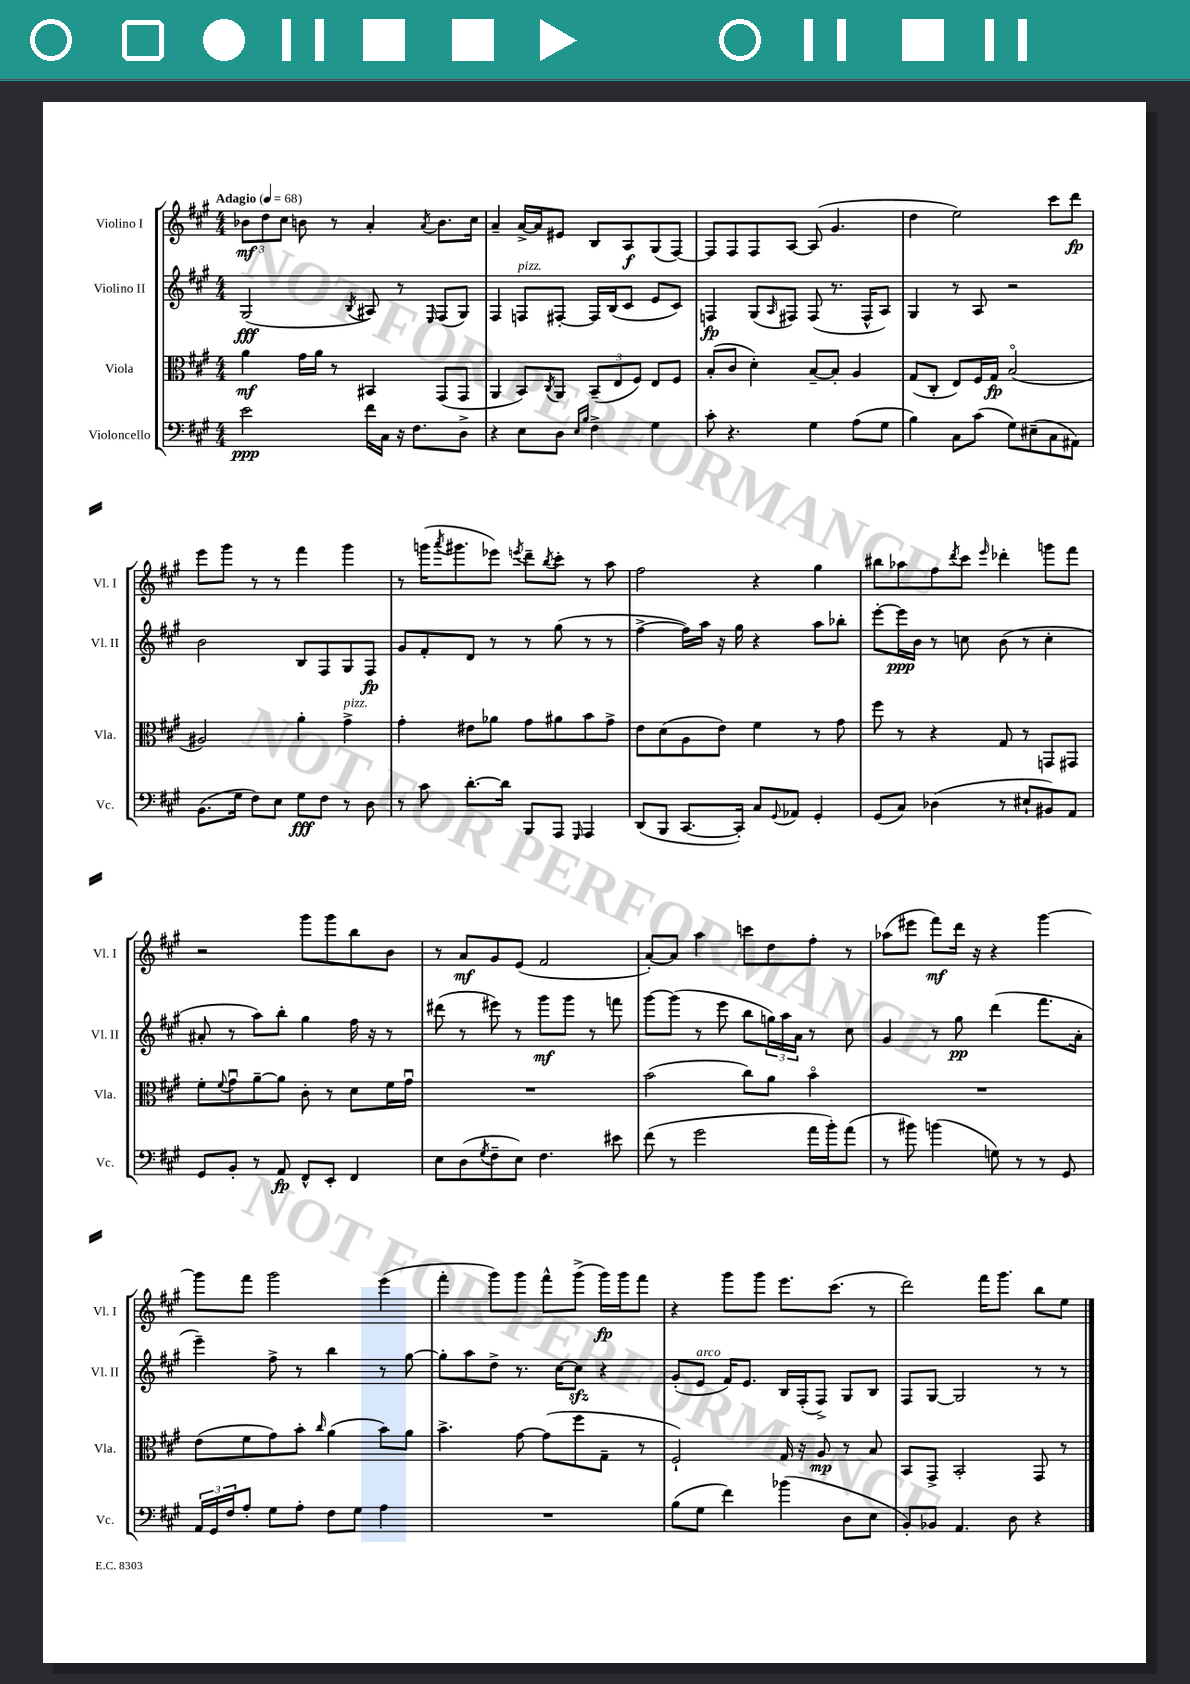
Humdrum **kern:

**kern	**dynam	**kern	**dynam	**kern	**dynam	**kern	**dynam
*part4	*part4	*part3	*part3	*part2	*part2	*part1	*part1
*staff4	*staff4	*staff3	*staff3	*staff2	*staff2	*staff1	*staff1
*I"Violoncello	*	*I"Viola	*	*I"Violino II	*	*I"Violino I	*
*I'Vc.	*	*I'Vla.	*	*I'Vl. II	*	*I'Vl. I	*
*clefF4	*	*clefC3	*	*clefG2	*	*clefG2	*
*k[f#c#g#]	*	*k[f#c#g#]	*	*k[f#c#g#]	*	*k[f#c#g#]	*
*M4/4	*	*M4/4	*	*M4/4	*	*M4/4	*
*MM68	*	*MM68	*	*MM68	*	*MM68	*
=1	=1	=1	=1	=1	=1	=1	=1
!	!	!	!	!	!	!LO:TX:a:B:t=Adagio	!
2e\	ppp	4a\	mf	(2G#/	fff	12b-X\L	mf
.	.	.	.	.	.	12dd\	.
.	.	.	.	.	.	12cc#\J	.
.	.	16g#\LL	.	.	.	8bn\	.
.	.	16a\JJ	.	.	.	.	.
.	.	8r	.	.	.	8r	.
.	.	.	.	8qB/	.	.	.
16f#\LL	.	4BB#X/	.	8A#X/)	.	4a'/	.
16C#\JJ	.	.	.	.	.	.	.
16r	.	.	.	8r	.	.	.
8.F#\L	.	.	.	.	.	.	.
.	.	.	.	16qqE/	.	8qa/	.
.	.	(8GG#/L	.	(8F#/L	.	8.b\L	.
8D^\J	.	8GG#/J	.	8G#/J)	.	.	.
.	.	.	.	.	.	16cc#\Jk	.
=2	=2	=2	=2	=2	=2	=2	=2
4r	.	4AA/	.	4F#/	.	4a~/	.
!	!	!	!	!LO:TX:a:i:t=pizz.	!	!	!
8E\L	.	8BB/L)	.	8Fn/L	.	[16a^/LL	.
.	.	.	.	.	.	16a/J]	.
.	.	8qC#/	.	.	.	.	.
8D\J	.	8AA/J	.	[8F#X'/J	.	8e#X/J	.
16qqE/LL	.	.	.	.	.	.	.
16qqB/JJ	.	.	.	.	.	.	.
4F#^\	.	(12BB~/L	.	16F#/LL]	.	8B/L	.
.	.	.	.	(16B/J	.	.	.
.	.	12E/	.	.	.	.	.
.	.	.	.	8c#/J	.	8A/	f
.	.	12F#/J)	.	.	.	.	.
4G#\	.	8E/L	.	8e/L	.	(8G#/	.
.	.	8F#/J	.	8c#/J)	.	[8F#/J)	.
=3	=3	=3	=3	=3	=3	=3	=3
8c#'\	.	(8B'/L	.	4Fn/	fp	8F#/L]	.
4.r	.	8c#/J	.	.	.	8F#/	.
.	.	4d'\)	.	(8G#/L	.	8F#/	.
.	.	.	.	16qqA/	.	.	.
.	.	.	.	8F#X/J)	.	[8A/J	.
4G#\	.	[8B~/L	.	(8F#/	.	(8A/]	.
.	.	8B'/J]	.	8.r	.	4.g#/	.
(8A\L	.	4A/	.	.	.	.	.
.	.	.	.	16F#^^/KL	.	.	.
8G#\J	.	.	.	8A/J)	.	.	.
=4	=4	=4	=4	=4	=4	=4	=4
4B\)	.	(8G#/L	.	4G#/	.	4dd\	.
.	.	8C#'/J	.	.	.	.	.
8C#\L	.	8E/L)	.	8r	.	2ee\)	.
(8c#\J	.	16F#/L	.	8A/	.	.	.
.	.	16G#/JJ	fp	.	.	.	.
8G#\L)	.	(2B/	.	2r	.	.	.
(8E#X~\	.	.	.	.	.	.	.
8C#\	.	.	.	.	.	8ccc#\L	.
8AA#X\J)	.	.	.	.	.	8ddd\J	fp
!!LO:LB:g=z
=5	=5	=5	=5	=5	=5	=5	=5
(8.BB\L	.	2A#X/)	.	2b\	.	8eee\L	.
.	.	.	.	.	.	8ggg#\J	.
16G#\Jk	.	.	.	.	.	.	.
8F#\L)	.	.	.	.	.	8r	.
8E\J	.	.	.	.	.	8r	.
8G#\L	fff	4a'\	.	8B/L	.	4fff#\	.
8F#\J	.	.	.	8F#/	.	.	.
!	!	!LO:TX:a:i:t=pizz.	!	!	!	!	!
8r	.	4g#^\	.	8G#/	.	4ggg#\	.
8D\	.	.	.	8F#/J	fp	.	.
=6	=6	=6	=6	=6	=6	=6	=6
8r	.	4g#'\	.	8g#/L	.	8r	.
8c#\	.	.	.	8f#'/	.	(16gggn\KL	.
.	.	.	.	.	.	8qaaa/	.
.	.	.	.	.	.	8.ggg#X\	.
[8.d'\L	.	8e#X\L	.	8d/J	.	.	.
.	.	8a-X\J	.	8r	.	8eee-X\J)	.
16d\Jk]	.	.	.	.	.	.	.
.	.	.	.	.	.	8qeeen/	.
8BBB/L	.	8g#\L	.	8r	.	8ddd~\L	.
.	.	.	.	.	.	8qbb/	.
8AAA/J	.	8a#X\	.	(8gg#\	.	8ccc#'\J	.
16qqGGG#/	.	.	.	.	.	.	.
4AAA/	.	8b\	.	8r	.	8r	.
.	.	8g#^\J	.	8r	.	8aa\	.
=7	=7	=7	=7	=7	=7	=7	=7
(8DD/L	.	8e\L	.	[4ff#^\	.	2ff#\	.
8BBB/J	.	(8d\	.	.	.	.	.
[8.CC#/L	.	8A\	.	16ff#\LL])	.	.	.
.	.	.	.	16aa\JJ	.	.	.
.	.	8e\J)	.	16r	.	.	.
16CC#'/Jk])	.	.	.	16gg#\	.	.	.
8C#/L	.	4f#\	.	4r	.	4r	.
8qqGG#/	.	.	.	.	.	.	.
8AA-X/J	.	.	.	.	.	.	.
4GG#'/	.	8r	.	8aa\L	.	4gg#\	.
.	.	8g#\	.	8bb-X'\J	.	.	.
=8	=8	=8	=8	=8	=8	=8	=8
(8GG#/L	.	8ff#\	.	[8eee'\L	.	8bb#X\L	.
8C#/J)	.	8r	.	16eee\L]	ppp	8aa-X\	.
.	.	.	.	16b\JJ	.	.	.
(4D-X\	.	4r	.	8r	.	8ff#\	.
.	.	.	.	.	.	8qddd/	.
.	.	.	.	8ccn\	.	8ccc#\J	.
.	.	.	.	.	.	16qqeee/	.
8r	.	8G#/	.	(8b\	.	4ddd-X'\	.
8E#X`/L	.	8r	.	8r	.	.	.
8BB#X/)	.	8GGn/L	.	4cc'\	.	8gggn\L	.
8AA/J	.	8GG#X/J	.	.	.	8fff#\J	.
!!LO:LB:g=z
=9	=9	=9	=9	=9	=9	=9	=9
8GG#/L	.	8f#'\L	.	8a#X'/	.	2r	.
.	.	8qqf#/	.	.	.	.	.
8BB'/J	.	8g#u\	.	8r	.	.	.
8r	.	[8a~\	.	8aa\L)	.	.	.
8AA/	fp	8a\J]	.	8bb'\J	.	.	.
8FF#^^/L	.	8c#'\	.	4gg#\	.	8ggg#\L	.
8EE'/J	.	8r	.	.	.	8ggg#\	.
4FF#/	.	8d\L	.	16ff#\	.	8bb\	.
.	.	.	.	16r	.	.	.
.	.	16f#\L	.	8r	.	8b\J	.
.	.	16g#u\JJ	.	.	.	.	.
=10	=10	=10	=10	=10	=10	=10	=10
8E\L	.	1r	.	(8ddd#X\	.	8r	.
(8D\	.	.	.	8r	.	8a/L	mf
8qG#/	.	.	.	.	.	.	.
8F#~\	.	.	.	8eee#X\)	.	8g#/	.
8E\J)	.	.	.	8r	.	(8e/J	.
4.F#\	.	.	.	8ggg#\L	mf	2f#/	.
.	.	.	.	8ggg#\J	.	.	.
.	.	.	.	8r	.	.	.
8e#X\	.	.	.	8fffn\	.	.	.
=11	=11	=11	=11	=11	=11	=11	=11
(8f#\	.	(2b\	.	[8ggg#\L	.	[8a'/L)	.
8r	.	.	.	(8ggg#\J]	.	8a/J]	.
2g#\	.	.	.	8r	.	4aa\	.
.	.	.	.	8eee\	.	.	.
.	.	8cc#\L)	.	8bb\L	.	8cccn\L	.
.	.	8a\J	.	24ggn\L)	.	8dd\	.
.	.	.	.	24aa\	.	.	.
.	.	.	.	24a\JJ	.	.	.
16a\LL	.	4b\	.	8r	.	8ff#'\J	.
16b'\J)	.	.	.	.	.	.	.
(8a\J	.	.	.	8cc#\	.	8r	.
=12	=12	=12	=12	=12	=12	=12	=12
8r	.	1r	.	4g#/	.	(8aa-X\L	.
8b#X\)	.	.	.	.	.	8eee#X\J	.
(4bn\	.	.	.	8r	.	8fff#\L)	mf
.	.	.	.	8gg#\	pp	16ddd\Jk	.
.	.	.	.	.	.	16r	.
8Gn\)	.	.	.	(4ddd\	.	4r	.
8r	.	.	.	.	.	.	.
8r	.	.	.	8.fff#\L	.	[4ggg#\	.
8GG#/	.	.	.	.	.	.	.
.	.	.	.	16a'\Jk	.	.	.
!!LO:LB:g=z
=13	=13	=13	=13	=13	=13	=13	=13
24AA/LL	.	(8e\L	.	4eee~\)	.	8ggg#\L]	.
24GG#/	.	.	.	.	.	.	.
24F#/J	.	.	.	.	.	.	.
8A'/J	.	8f#\	.	.	.	8fff#\J	.
8G#\L	.	8g#\)	.	8ff#^\	.	2ggg#\	.
8A'\J	.	8b'\J	.	8r	.	.	.
.	.	16qqcc#/	.	.	.	.	.
8F#\L	.	(4a\	.	4bb\	.	.	.
8G#\J	.	.	.	.	.	.	.
4A\	.	8b\L)	.	8r	.	(4eee\	.
.	.	8a\J	.	[8gg#\	.	.	.
=14	=14	=14	=14	=14	=14	=14	=14
1r	.	4.b^\	.	8gg#'\L]	.	4fff#'\	.
.	.	.	.	8aa\	.	.	.
.	.	.	.	8dd^\J	.	8ggg#\L)	.
.	.	[8g#\	.	8.r	.	8ggg#\J	.
.	.	(8g#\L]	.	.	.	8fff#^^\L	.
.	.	.	.	[16cc#\KL	.	.	.
.	.	8ff#\	.	8cc#zz\J]	.	(8ggg#^\J	.
.	.	8G#~\J	.	4r	.	16ggg#\LL)	fp
.	.	.	.	.	.	16ggg#\J	.
.	.	8r	.	.	.	8fff#\J	.
=15	=15	=15	=15	=15	=15	=15	=15
(8B\L	.	2F#`/)	.	(8g#'/L	.	4r	.
!	!	!	!	!LO:TX:a:i:t=arco	!	!	!
8G#\J	.	.	.	8e/J	.	.	.
4f#\)	.	.	.	16f#/KL)	.	8ggg#\L	.
.	.	.	.	8.e/J	.	.	.
.	.	.	.	.	.	8ggg#\J	.
(4b-X\	.	16G#/	.	16B/LL	.	8.eee\L	.
.	.	16r	.	(16F#'/J	.	.	.
.	.	8A/	mp	8F#^/J)	.	.	.
.	.	.	.	.	.	(8.ccc#\J	.
8D\L	.	8r	.	8G#/L	.	.	.
8E\J	.	8B/	.	8B/J	.	8r	.
=16	=16	=16	=16	=16	=16	=16	=16
8BB'/L)	.	8BB/L	.	8F#/L	.	2ddd\)	.
8BB-X/J	.	8GG#^/J	.	[8G#/J	.	.	.
4.AA/	.	2BB'/	.	2G#/]	.	.	.
.	.	.	.	.	.	16fff#\KL	.
.	.	.	.	.	.	8.ggg#\J	.
8D\	.	.	.	.	.	.	.
4r	.	8GG#/	.	8r	.	8bb\L	.
.	.	8r	.	8r	.	8ee\J	.
==	==	==	==	==	==	==	==
*-	*-	*-	*-	*-	*-	*-	*-
